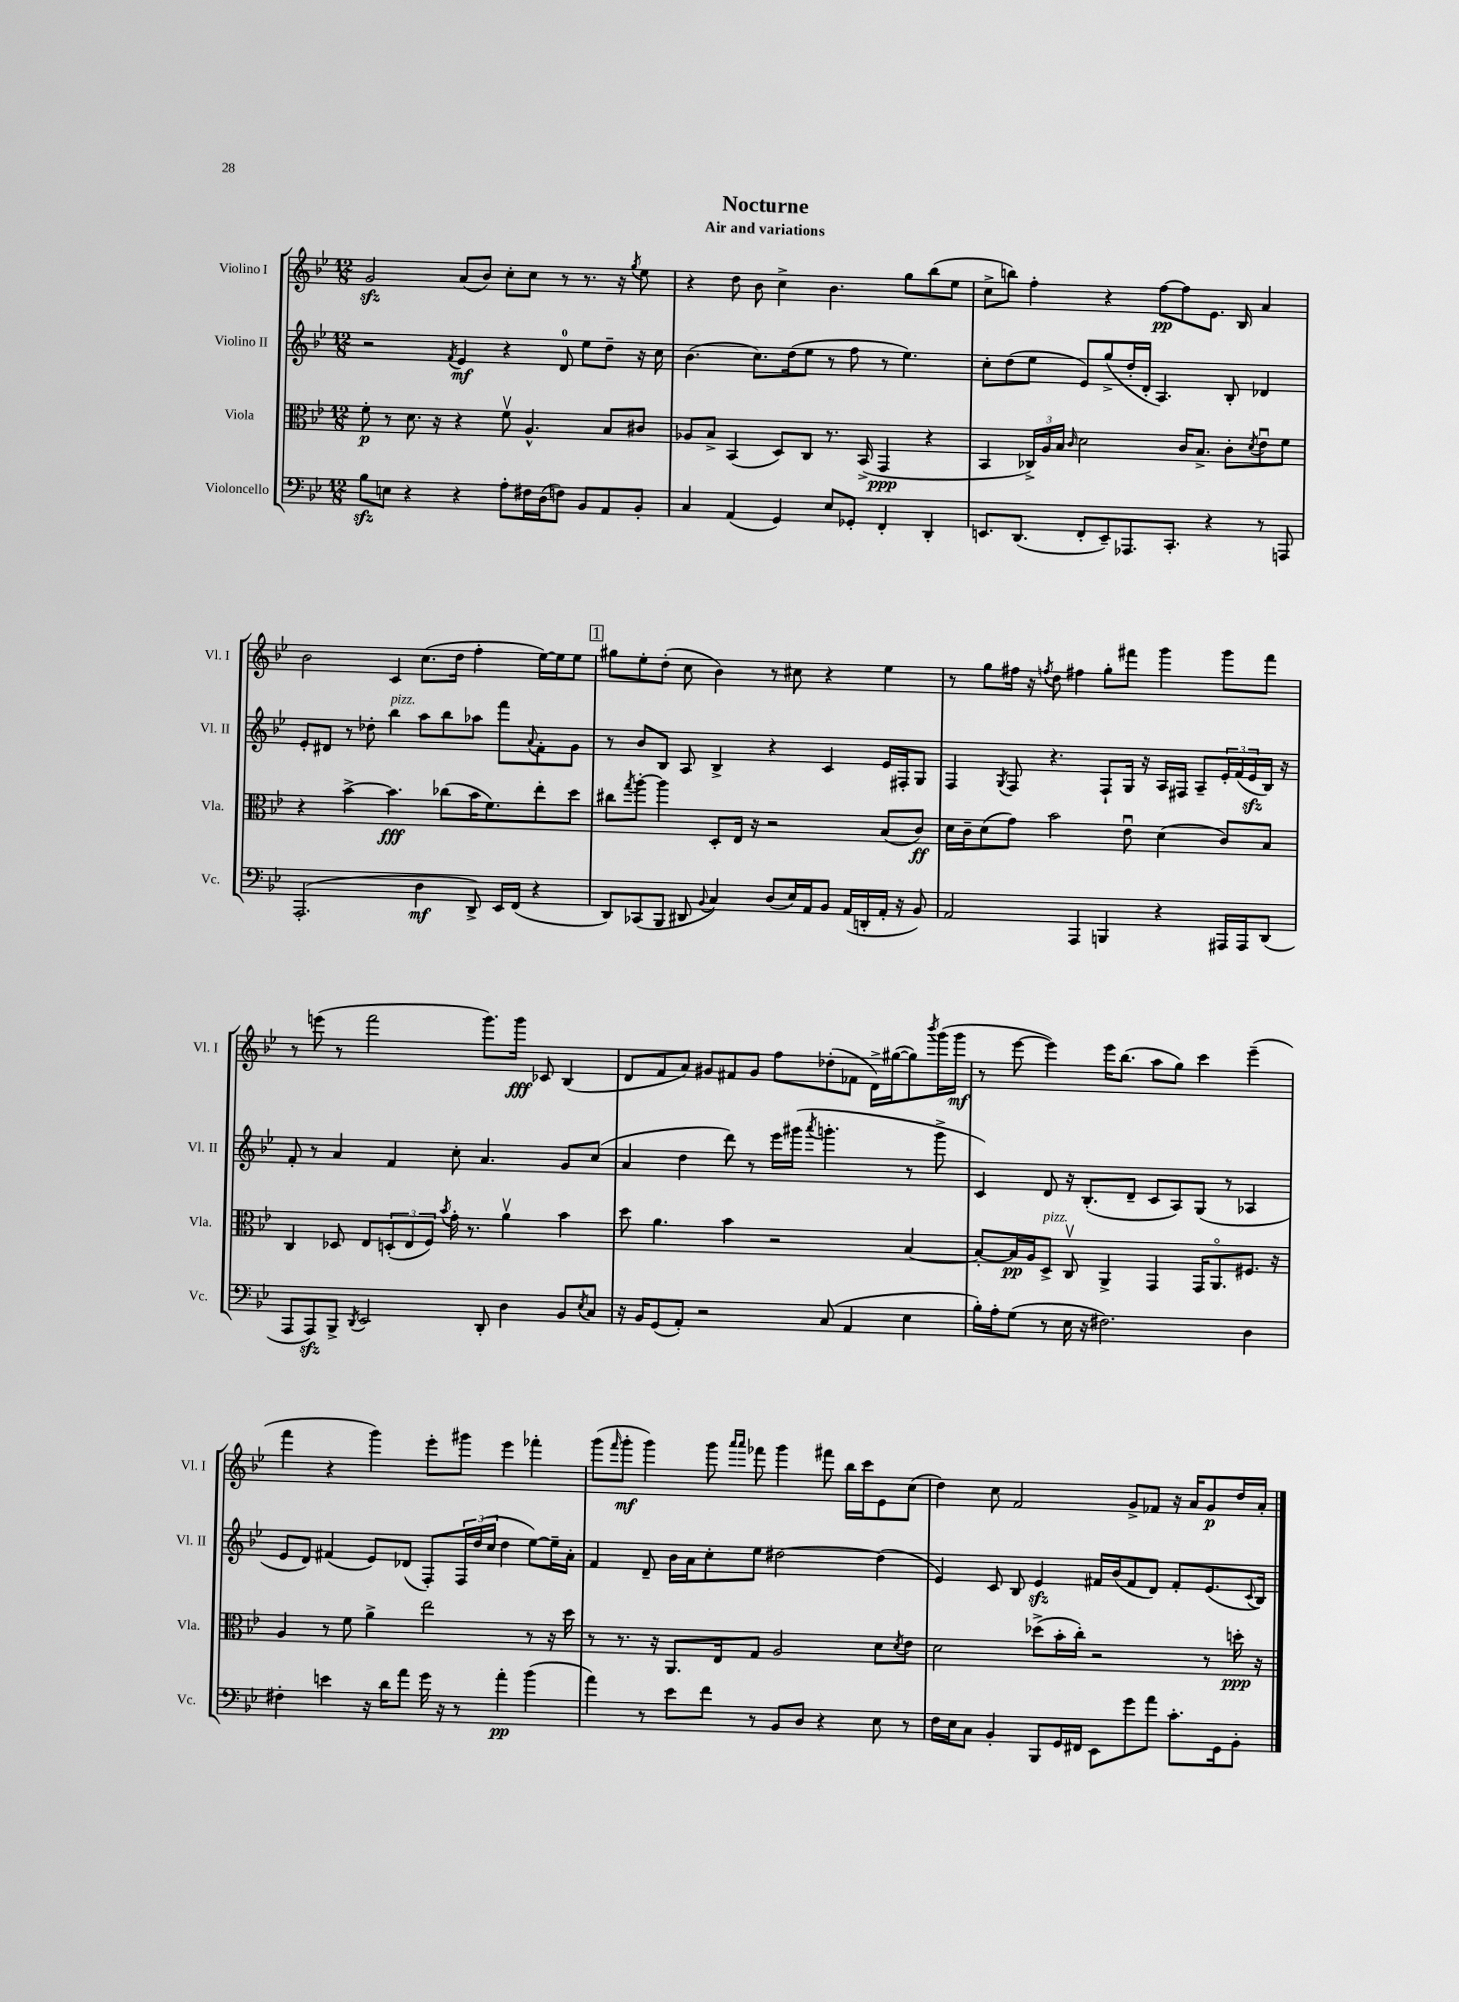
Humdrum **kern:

**kern	**kern	**kern	**kern
*staff4	*staff3	*staff2	*staff1
*clefF4	*clefC3	*clefG2	*clefG2
*k[b-e-]	*k[b-e-]	*k[b-e-]	*k[b-e-]
*M12/8	*M12/8	*M12/8	*M12/8
8B-\L	8f'\	2r	2g/
8E\J	8r	.	.
4r	8.d\	.	.
.	16r	.	.
.	.	8qf/	.
4r	4r	4e-/	(8a/L
.	.	.	8b-/J)
8A'\L	8fv\	4r	8cc'\L
16F#\L	4.A^^/	.	8cc\J
(16D\J	.	.	.
8F\J)	.	8d/	8r
8BB-/L	.	8ee-\L	8.r
8AA/	8B-/L	8dd~\J	.
.	.	.	16r
.	.	.	8qgg/
8BB-'/J	8c#/J	16r	8ee-\
.	.	16cc\	.
=	=	=	=
4C/	8A-/L	(4.b-\	4r
.	8B-^/J	.	.
(4AA/	(4BB-/	.	8dd\
.	.	8.cc\L)	8b-\
4GG/)	8D/L)	.	4cc^\
.	.	(16dd\k	.
.	8C/J	8ee-\J	.
8E-/L	8.r	8r	4.b-\
8GG-'/J	.	8ff\	.
.	(16BB-^/	.	.
4FF'/	4GG/	8r	.
.	.	4.ee-\)	8gg\L
4DD'/	4r	.	(8bb-\
.	.	.	8ee-\J
=	=	=	=
8.EE/L	4BB-/	8cc'\L	8cc^\L
.	.	(8dd\	8bb\J)
(8.DD/J	.	.	.
.	24C-^/LL)	8ee-\J	4ff'\
.	24A/	.	.
.	24B-/JJ	.	.
.	16qqc/	.	.
8FF'/L	2d\	8e-/L)	.
8EE~/)	.	(8gg^/	4r
8.AAA-/	.	16dd'/L	.
.	.	16d'/JJ	.
.	.	4.A/)	[8ff\L
8.CC'/J	.	.	.
.	16c/LK	.	8ff\]
.	8.B-^/J	.	.
4r	.	.	8.e-\J
.	8c'\L	8B-'/	.
.	.	.	16B-/
.	8qd/	.	.
8r	8e-u\	4d-/	4a/
8AAA/	8f\J	.	.
=	=	=	=
(2.AAA'/	4r	8e-'/L	2b-\
.	.	8d#/J	.
.	[4b-^\	8r	.
.	.	8dd-'\	.
.	4.b-\]	4bb-\	4c/
4D\	.	8aa\L	(8.cc\L
.	(8cc-\L	8bb-\	.
.	.	.	16dd\Jk
8DD^/)	16b-\K	8aa-\J	4ff'\
.	8.f\)	.	.
16EE-/LL	.	8fff\L	.
(16FF/JJ	.	.	.
.	.	8qqa/	.
4r	8ee-'\	8f'\	[16ee-\LL)
.	.	.	16ee-\]J
.	8dd\J	8g\J	8ee-\J
=	=	=	=
8DD/L)	8cc#\L	8r	8gg#\L
.	8qgg/	.	.
(8CC-/	[8aa'\J	8b-/L	8ee-'\
8BBB-/J	4aa\]	8B-/J	(8dd'\J
8DD#/	.	8A/	8cc\
8qqBB-/	.	.	.
4C/)	8D'/L	4B-^/	4b-\)
.	16E-/Jk	.	.
.	16r	.	.
(8D/L	2r	4r	8r
16E-/L)	.	.	8cc#\
16AA/J	.	.	.
8BB-/J	.	4c/	4r
(16AA/LL	.	.	.
16DD'/	.	.	.
16AA'/JJ	(8B-/L	16e-/LL	4ee-\
16r	.	16F#'/J	.
8BB-/)	8c/J)	8G/J	.
=	=	=	=
2AA/	16d\LL	4F/	8r
.	16c~\J	.	.
.	(8d\	.	8gg\L
.	.	8qG/	.
.	8g\J)	8F/	16ff#\Jk
.	.	.	16r
.	.	.	8qff/
.	2b-\	4.r	8dd\
4AAA/	.	.	4ff#\
4BBB/	.	8F`/L	8gg'\L
.	8e-u\	16G/Jk	8fff#\J
.	.	16r	.
4r	(4d\	16A/LL	4ggg\
.	.	16F#/JJ	.
.	.	8A~/L	.
16AAA#/LL	8c/L)	24e-'/L	8ggg\L
.	.	(24f/	.
16AAA#/J	.	.	.
.	.	24e-/	.
(8DD/J	8B-/J	16B-/JJ)	8fff#\J
.	.	16r	.
=	=	=	=
8AAA/L	4C/	8f'/	8r
8AAA/)	.	8r	(8eee\
8BBB-^/J	8D-/	4a/	8r
8qDD/	.	.	.
2EE-/	8E-/L	.	2fff\
.	(12D'/	4f/	.
.	12E-/	.	.
.	12F/J)	.	.
.	8qb-/	.	.
.	16g'\	8cc'\	.
.	8.r	.	.
8DD'/	.	4.a/	8.ggg\L)
4D\	4av\	.	.
.	.	.	16ggg\Jk
.	.	.	8c-/
8BB-/L	4b-\	8g/L	(4B-/
8qE-/	.	.	.
8C/J	.	(8cc/J	.
=	=	=	=
16r	8dd\	4a/	8d/L
16BB-/LK	.	.	.
(8GG/	4.a\	.	8f/
8AA'/J)	.	4dd\	8a/J)
2r	.	.	8g#/L
.	4b-\	8ddd\)	8f#/
.	.	8r	8g#/J
.	2r	16eee-\LL	8ff\L
.	.	(16ggg#\JJ	.
.	.	8qaaa/	.
(8C/	.	4.ggg'\	(8dd-'\
4AA/	.	.	8f-\J
.	.	.	16d^\LL)
.	.	.	([16gg#\J
4E-\	[4B-/	8r	8gg#\])
.	.	.	8qbbb-/
.	.	8ggg^\	(16ggg\L
.	.	.	16ggg\JJ
=	=	=	=
16B-'\LL)	8B-'/_L	4c/)	8r
16A'\J	.	.	.
(8G\J	16B-/]L	.	[8eee-\
.	16A/J	.	.
8r	8D^/J	8d/	4eee-\])
16E-\	8Cv/	16r	.
16r	.	(8.B-'/L	.
2.F#\)	4AA^/	.	16eee-\LK
.	.	.	(8.bb-\J
.	.	8d~/J	.
.	4GG/	8c/L	8aa\L
.	.	8A/)	8gg\J)
.	16GG/LK	(8G/J	4ccc\
.	8.AAo/	.	.
.	.	8r	.
4D\	8.F#/J	4A-/	(4eee-~\
.	16r	.	.
=	=	=	=
4F#'\	4A/	8e-/L	4fff\
.	.	8d/J)	.
4e\	8r	(4f#/	4r
.	8f\	.	.
16r	4a^\	8e-/L)	4ggg\)
16d\LK	.	.	.
8a\J	.	(8d-/J	.
16g\	2ee-\	8F'/L)	8eee-'\L
16r	.	.	.
8r	.	24F/L	8ggg#\J
.	.	(24dd/	.
.	.	24cc/JJ	.
4a'\	.	4dd\	4eee-\
(4b-\	8r	[8ee-\L)	4fff-'\
.	16r	16ee-~\]L	.
.	16dd\	16a'\JJ	.
=	=	=	=
4a\)	8r	4f/	(8ggg\L
.	.	.	16qqfff/
.	8.r	.	8ggg'\J
8r	.	8d~/	4ggg\)
.	16r	.	.
8e-\L	8.AA/L	16b-\LL	.
.	.	16a\J	.
8f\J	.	8cc'\	8ggg\
.	16E-/k	.	.
.	.	.	16qqaaa/LL
.	.	.	16qqaaa/JJ
8r	8G/J	8ee-\J	8fff-\
8BB-/L	2A/	[2dd#\	4ggg\
8D/J	.	.	.
4r	.	.	8fff#\
.	.	.	16bb-\LL
.	.	.	16ccc\J
8E-\	8d\L	(4dd#\]	8e-\
.	8qd/	.	.
8r	8e-\J	.	(8cc\J
=	=	=	=
16F\LL	2d\	4e-/)	4dd\)
16E-\J	.	.	.
8C\J	.	.	.
4BB-'/	.	8c/	8cc\
.	.	8B-/	2f/
8BBB-/L	(8dd-^\L	4e-/	.
16GG/L	16b-'\L	.	.
16FF#/JJ	16cc'\JJ)	.	.
8EE-\L	2r	16f#/LL	.
.	.	(16b-/J	.
8g\	.	8f#/	8g^/L
8a\J	.	8d/J)	8f-/J
8.c'\L	.	8f#'/L	16r
.	.	.	16a/LK
.	8r	(8.e-/	8g/
16GG\k	.	.	.
8BB-'\J	16dd'\	.	16dd/L
.	.	8qqc/	.
.	16r	16B-/Jk)	16a'/JJ
==	==	==	==
*-	*-	*-	*-
